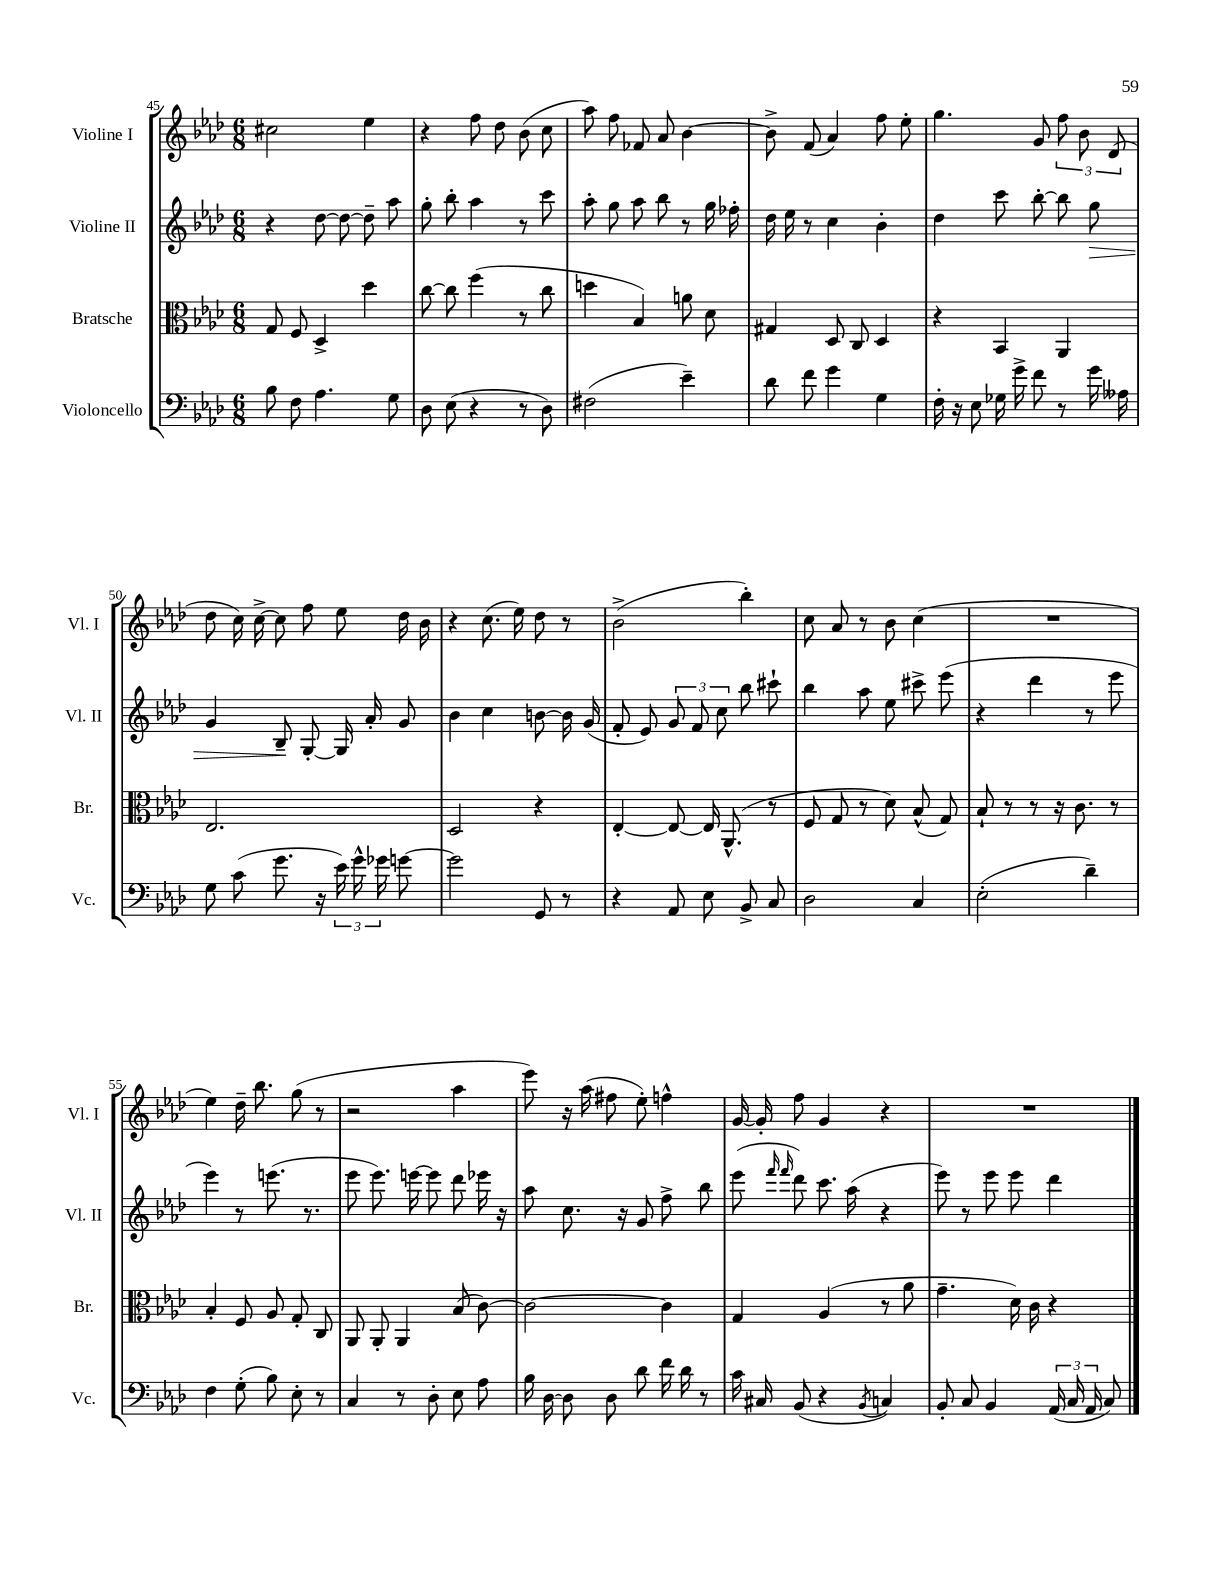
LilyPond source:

<<
\new StaffGroup <<
\new Staff = "s0" \with { instrumentName = "Violine I" shortInstrumentName = "Vl. I" } {
    \clef treble \key aes \major \numericTimeSignature \time 6/8
    \autoBeamOff cis''2 ees''4 |
    r4 f''8 des''8 bes'8( c''8 |
    aes''8) f''8 fes'8 aes'8 bes'4~ |
    bes'8-> f'8( aes'4) f''8 ees''8-. |
    g''4. g'8 \tuplet 3/2 { f''8 bes'8 des'8( } |
    des''8 c''16) c''16~-> c''8 f''8 ees''8 des''16 bes'16 |
    r4 c''8.( ees''16) des''8 r8 |
    bes'2->( bes''4-.) |
    c''8 aes'8 r8 bes'8 c''4( |
    R2. |
    ees''4) des''16-- bes''8. g''8( r8 |
    r2 aes''4 |
    ees'''8) r16 aes''16( fis''8 ees''8-.) f''4-^ |
    g'16~ g'16-. f''8 g'4 r4 |
    R2. \bar "|." |
}
\new Staff = "s1" \with { instrumentName = "Violine II" shortInstrumentName = "Vl. II" } {
    \clef treble \key aes \major \numericTimeSignature \time 6/8
    \autoBeamOff r4 des''8~ des''8~ des''8-- aes''8 |
    g''8-. bes''8-. aes''4 r8 c'''8 |
    aes''8-. g''8 aes''8 bes''8 r8 g''16 fes''16-. |
    des''16 ees''16 r8 c''4 bes'4-. |
    des''4 c'''8 bes''8~-. bes''8 g''8\> |
    g'4 bes8--\! g8~-. g16 aes'16-. g'8 |
    bes'4 c''4 b'8~ b'16 g'16( |
    f'8-. ees'8) \tuplet 3/2 { g'8 f'8 c''8 } bes''8 cis'''8-! |
    bes''4 aes''8 ees''8 cis'''8-> ees'''8( |
    r4 des'''4 r8 ees'''8 |
    ees'''4) r8 e'''8.( r8. |
    ees'''8 ees'''8.) e'''16~ e'''8 des'''8 ees'''16 r16 |
    aes''8 c''8. r16 g'8 f''8-> bes''8 |
    ees'''8( \grace { f'''16 f'''16 } des'''8) c'''8. aes''16( r4 |
    ees'''8) r8 ees'''8 ees'''8 des'''4 \bar "|." |
}
\new Staff = "s2" \with { instrumentName = "Bratsche" shortInstrumentName = "Br." } {
    \clef alto \key aes \major \numericTimeSignature \time 6/8
    \autoBeamOff g8 f8 des4-> des''4 |
    c''8~ c''8 f''4( r8 c''8 |
    d''4 bes4) a'8 des'8 |
    gis4 des8 c8 des4 |
    r4 bes,4 aes,4 |
    ees2. |
    des2 r4 |
    ees4~-. ees8~ ees16 aes,8.-^( r8 |
    f8 g8 r8 des'8) bes8-^( g8) |
    bes8-! r8 r8 r16 c'8. r8 |
    bes4-. f8 aes8 g8-. c8 |
    aes,8 aes,8-. aes,4 bes8( c'8~) |
    c'2~ c'4 |
    g4 aes4( r8 aes'8 |
    g'4.-- des'16) c'16 r4 \bar "|." |
}
\new Staff = "s3" \with { instrumentName = "Violoncello" shortInstrumentName = "Vc." } {
    \clef bass \key aes \major \numericTimeSignature \time 6/8
    \autoBeamOff bes8 f8 aes4. g8 |
    des8 ees8( r4 r8 des8) |
    fis2( ees'4--) |
    des'8 f'8 g'4 g4 |
    f16-. r16 ees8 ges16 g'16-> f'8 r8 g'16 aeses16 |
    g8 c'8( g'8. r16 \tuplet 3/2 { ees'16) g'16-^ ges'16 } g'8~ |
    g'2 g,8 r8 |
    r4 aes,8 ees8 bes,8-> c8 |
    des2 c4 |
    ees2-.( des'4--) |
    f4 g8-.( bes8) ees8-. r8 |
    c4 r8 des8-. ees8 aes8 |
    bes16 des16~ des8 des8 des'8 f'16 des'16 r8 |
    c'16 cis16 bes,8( r4 \acciaccatura { bes,8 } c4) |
    bes,8-. c8 bes,4 \tuplet 3/2 { aes,16( c16 aes,16 } c8) \bar "|." |
}
>>
>>
\layout { \context { \Score currentBarNumber = #45 } }
